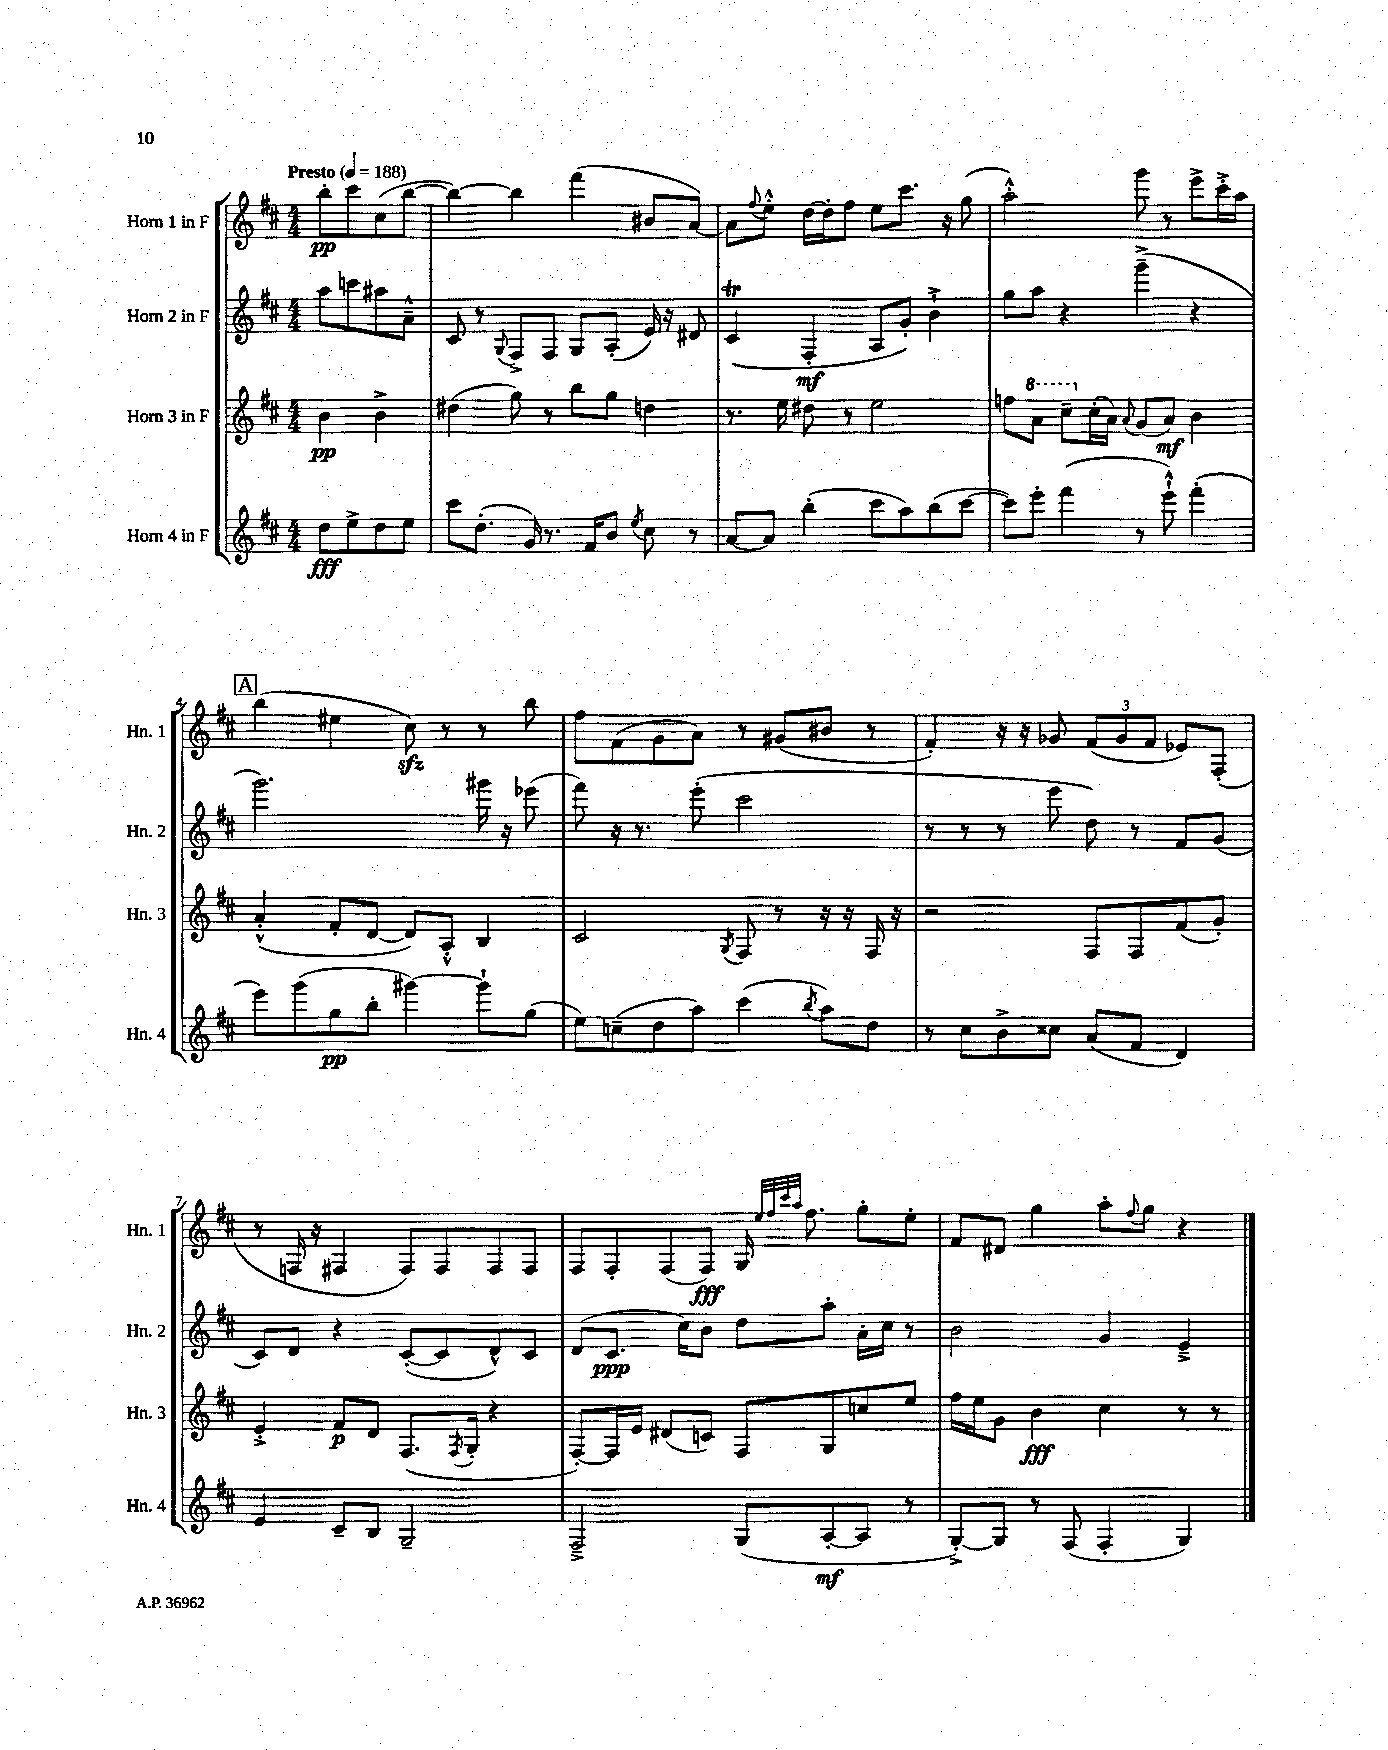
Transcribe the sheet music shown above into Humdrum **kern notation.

**kern	**dynam	**kern	**dynam	**kern	**dynam	**kern	**dynam
*part4	*part4	*part3	*part3	*part2	*part2	*part1	*part1
*staff4	*staff4	*staff3	*staff3	*staff2	*staff2	*staff1	*staff1
*I"Horn 4 in F	*	*I"Horn 3 in F	*	*I"Horn 2 in F	*	*I"Horn 1 in F	*
*I'Hn. 4	*	*I'Hn. 3	*	*I'Hn. 2	*	*I'Hn. 1	*
*clefG2	*	*clefG2	*	*clefG2	*	*clefG2	*
*k[f#c#]	*	*k[f#c#]	*	*k[f#c#]	*	*k[f#c#]	*
*M4/4	*	*M4/4	*	*M4/4	*	*M4/4	*
*MM188	*	*MM188	*	*MM188	*	*MM188	*
=	=	=	=	=	=	=	=
!	!	!	!	!	!	!LO:TX:a:B:t=Presto	!
8dd\L	fff	4b\	pp	8aa\L	.	8bb'\L	pp
8ee^\	.	.	.	8cccn\	.	8ccc#\	.
8dd\	.	4b^\	.	8aa#X\	.	(8cc#\	.
8ee\J	.	.	.	8a~^^\J	.	[8bb\J	.
=1	=1	=1	=1	=1	=1	=1	=1
8ccc#\L	.	(4dd#X\	.	8c#/	.	4bb\_)	.
(8.dd'\J	.	.	.	8r	.	.	.
.	.	.	.	8qqG/	.	.	.
.	.	8gg\)	.	8F#^/L	.	4bb\]	.
16g/)	.	.	.	.	.	.	.
8.r	.	8r	.	8F#/J	.	.	.
.	.	8bb\L	.	8G/L	.	(4fff#\	.
16f#/KL	.	.	.	.	.	.	.
8b/J	.	8gg\J	.	(8A'/J	.	.	.
8qee/	.	.	.	.	.	.	.
8cc#\	.	4ddn\	.	16e/)	.	8b#X/L	.
.	.	.	.	16r	.	.	.
8r	.	.	.	8d#X/	.	[8a/J)	.
=2	=2	=2	=2	=2	=2	=2	=2
[8a/L	.	8.r	.	(4c#t/	.	8a\L]	.
.	.	.	.	.	.	8qqff#/	.
8a/J]	.	.	.	.	.	8ee'^^\J	.
.	.	16ee\	.	.	.	.	.
(4bb'\	.	8dd#X\	.	4F#'/	mf	[16dd\LL	.
.	.	.	.	.	.	16dd'\J]	.
.	.	8r	.	.	.	8ff#\J	.
8ccc#\L	.	2ee\	.	8A/L	.	8ee\L	.
8aa\)	.	.	.	8g'/J)	.	8.ccc#\J	.
(8bb\	.	.	.	4b`^\	.	.	.
.	.	.	.	.	.	16r	.
[8ccc#\J	.	.	.	.	.	(8gg\	.
=3	=3	=3	=3	=3	=3	=3	=3
8ccc#\L])	.	8ffn\L	.	8gg\L	.	2aa'^^\)	.
*	*	*8va	*	*	*	*	*
8eee'\J	.	8aa\J	.	8aa\J	.	.	.
(4fff#\	.	8ccc#~\L	.	4r	.	.	.
*	*	*X8va	*	*	*	*	*
.	.	(16cc#'\L	.	.	.	.	.
.	.	16a\JJ)	.	.	.	.	.
.	.	8qqa/	.	.	.	.	.
8r	.	(8g/L	.	(4ggg~^\	.	8ggg\	.
8eee`^^\)	.	8a/J)	mf	.	.	8r	.
(4fff#'\	.	4b\	.	4r	.	8eee^\L	.
.	.	.	.	.	.	16ccc#'^\L	.
.	.	.	.	.	.	16aa\JJ	.
!!LO:LB:g=z
!!LO:REH:place=s1:t=A
=4	=4	=4	=4	=4	=4	=4	=4
8eee\L)	.	(4a'^^/	.	2.ggg\)	.	(4bb\	.
(8ggg\	.	.	.	.	.	.	.
8gg\	pp	8f#'/L	.	.	.	4ee#X\	.
8bb'\J	.	[8d/J	.	.	.	.	.
[4ggg#X\)	.	8d/L])	.	.	.	8cc#zz\)	.
.	.	8A'^^/J	.	.	.	8r	.
8ggg#`\L]	.	4B/	.	16ggg#X\	.	8r	.
.	.	.	.	16r	.	.	.
(8gg\J	.	.	.	(8eee-X\	.	8bb\	.
=5	=5	=5	=5	=5	=5	=5	=5
8ee\L)	.	2c#/	.	8fff#\)	.	8ff#\L	.
(8ccn~\	.	.	.	16r	.	(8f#\	.
.	.	.	.	8.r	.	.	.
8dd\	.	.	.	.	.	8g\	.
8aa\J)	.	.	.	(8eee'\	.	8a\J)	.
.	.	8qG/	.	.	.	.	.
(4ccc#\	.	8F#/	.	2ccc#\	.	8r	.
.	.	8r	.	.	.	(8g#X/L	.
8qbb/	.	.	.	.	.	.	.
8aa\L)	.	16r	.	.	.	8b#X/J	.
.	.	16r	.	.	.	.	.
8dd\J	.	16F#/	.	.	.	8r	.
.	.	16r	.	.	.	.	.
=6	=6	=6	=6	=6	=6	=6	=6
8r	.	2r	.	8r	.	4f#'/)	.
8cc#\L	.	.	.	8r	.	.	.
8b^\	.	.	.	8r	.	16r	.
.	.	.	.	.	.	16r	.
8cc##X\J	.	.	.	8eee\	.	8g-X/	.
(8a/L	.	8F#/L	.	8dd\)	.	(12f#/L	.
.	.	.	.	.	.	12g-/	.
8f#/J	.	8F#/	.	8r	.	.	.
.	.	.	.	.	.	12f#/J	.
4d/)	.	(8f#/	.	8f#/L	.	8e-X/L)	.
.	.	8g'/J)	.	(8g/J	.	(8F#'/J	.
!!LO:LB:g=z
=7	=7	=7	=7	=7	=7	=7	=7
4e/	.	4e'^/	.	8c#/L)	.	8r	.
.	.	.	.	8d/J	.	16Fn/	.
.	.	.	.	.	.	16r	.
8c#~/L	.	8f#/L	p	4r	.	4F#X/	.
8B/J	.	8d/J	.	.	.	.	.
2G~/	.	(8.F#/L	.	([8c#'/L	.	8F#/L)	.
.	.	.	.	8c#/]	.	8F#/	.
.	.	8qF#/	.	.	.	.	.
.	.	16G'/Jk	.	.	.	.	.
.	.	4r	.	8d^^/)	.	8F#/	.
.	.	.	.	8c#/J	.	8F#/J	.
=8	=8	=8	=8	=8	=8	=8	=8
2F#~^/	.	[8F#'/L)	.	(8d/L	.	8F#/L	.
.	.	16F#/L]	.	8.c#/J	ppp	8F#'/	.
.	.	16e/JJ	.	.	.	.	.
.	.	(8d#X/L	.	.	.	(8F#/	.
.	.	.	.	16cc#\KL)	.	.	.
.	.	8cn/J)	.	8b\J	.	8F#/J)	fff
(8G/L	.	8F#/L	.	8dd\L	.	16G/	.
.	.	.	.	.	.	32qqee/LLL	.
.	.	.	.	.	.	32qqff#/	.
.	.	.	.	.	.	32qqccc#/	.
.	.	.	.	.	.	32qqaa/JJJ	.
.	.	.	.	.	.	8.ff#\	.
[8A'/	mf	8G/	.	8aa'\J	.	.	.
8A/J]	.	8ccn/	.	16a'\LL	.	8gg'\L	.
.	.	.	.	16cc#\JJ	.	.	.
8r	.	8ee/J	.	8r	.	8ee'\J	.
=9	=9	=9	=9	=9	=9	=9	=9
[8G'^/L)	.	16ff#\LL	.	2b\	.	8f#/L	.
.	.	16ee\J	.	.	.	.	.
8G/J]	.	8g\J	.	.	.	8d#X/J	.
8r	.	4b\	fff	.	.	4gg\	.
(8F#/	.	.	.	.	.	.	.
4F#'/	.	4cc#\	.	4g/	.	8aa'\L	.
.	.	.	.	.	.	8qqff#/	.
.	.	.	.	.	.	8gg\J	.
4G/)	.	8r	.	4e~^/	.	4r	.
.	.	8r	.	.	.	.	.
==	==	==	==	==	==	==	==
*-	*-	*-	*-	*-	*-	*-	*-
